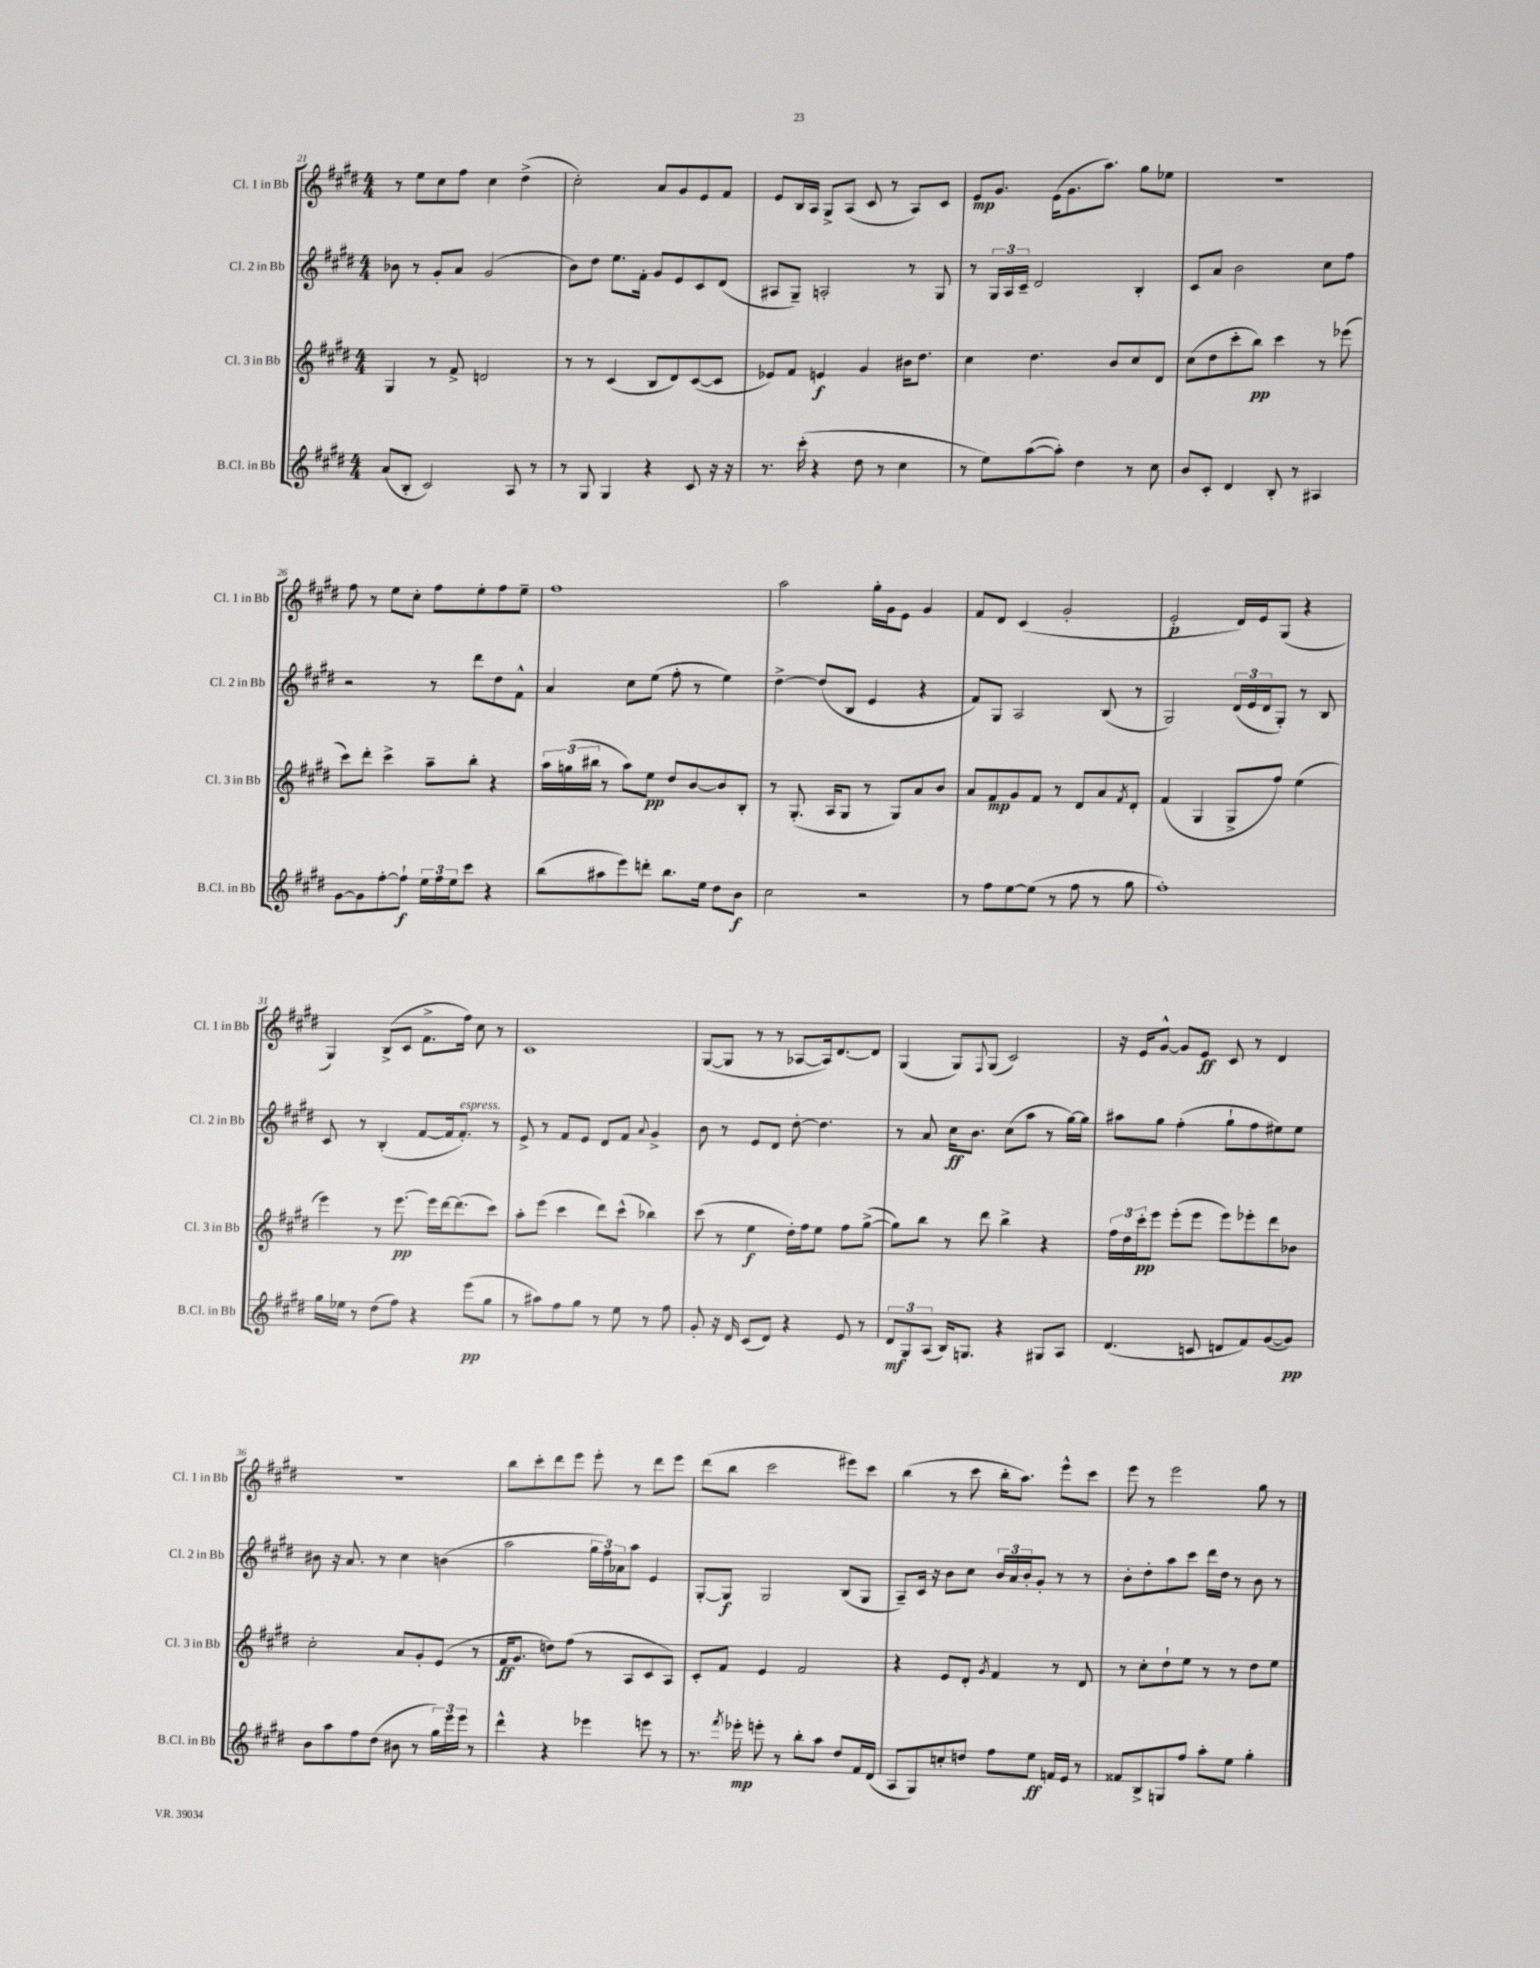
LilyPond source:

<<
\new StaffGroup <<
\new Staff = "s0" \with { instrumentName = "Cl. 1 in Bb" shortInstrumentName = "Cl. 1 in Bb" } {
    \clef treble \key e \major \numericTimeSignature \time 4/4
    r8 e''8 cis''8 fis''8 cis''4 dis''4->( |
    cis''2-.) a'8 gis'8 e'8 fis'8 |
    e'8 b16 a16 gis8-> a8( cis'8 r8 a8) cis'8 |
    e'8\mp gis'8. e'16( gis'8. a''8.) gis''8 ees''8 |
    R1 |
    fis''8 r8 e''8 cis''8-. fis''8 e''8-. fis''8 e''8-- |
    fis''1 |
    a''2 gis''16-. gis'16 e'8 gis'4 |
    fis'8 dis'8 cis'4( gis'2-. |
    e'2-.\p dis'16) e'16 gis8( r4 |
    gis4) b8->( cis'8 fis'8.-> fis''16) cis''8 r8 |
    cis'1 |
    gis8~( gis8 r8 r8 aes8~ aes16) dis'8.~ dis'8 |
    gis4( gis8) \appoggiatura { fis8 } gis8( cis'2) |
    r16 e'16 gis'8~-^ gis'8 e'8\ff cis'8 r8 dis'4 |
    R1 |
    b''8 cis'''8-. dis'''8 e'''8 e'''8-. r8 dis'''8 e'''8 |
    dis'''8( b''8 cis'''2 eis'''8) cis'''8 |
    b''4( r8 cis'''8 b''16-. a''8.) e'''8-^ cis'''8 |
    e'''8 r8 e'''2 gis''8 r8 \bar "|." |
}
\new Staff = "s1" \with { instrumentName = "Cl. 2 in Bb" shortInstrumentName = "Cl. 2 in Bb" } {
    \clef treble \key e \major \numericTimeSignature \time 4/4
    bes'8 r8 gis'8-. a'8 gis'2( |
    b'8) dis''8 e''8. fis'16-. gis'8 e'8 cis'8 dis'8( |
    ais8 gis8--) a2-. r8 gis8 |
    r8 \tuplet 3/2 { gis16 a16 cis'16-- } dis'2 b4-. |
    cis'8 a'8 b'2 cis''8 fis''8 |
    r2 r8 dis'''8 dis''8 fis'8-^ |
    a'4 cis''8 e''8( fis''8-. r8 e''4) |
    dis''4~-> dis''8( b8 e'4 r4 |
    fis'8) gis8 a2 b8( r8 |
    gis2) \tuplet 3/2 { dis'16( e'16 dis'16 } gis8-.) r8 b8 |
    cis'8 r8 b4-.( fis'8~ fis'16 fis'8.-.^\markup { \italic "espress." }) r8 |
    e'8-> r8 fis'8 e'8 dis'8 fis'8 \appoggiatura { a'8 } gis'4-> |
    b'8 r8 e'8 dis'8 dis''8~-. dis''4. |
    r8 a'8 cis''16\ff b'8. cis''8( a''8 r8 gis''16~) gis''16 |
    ais''8 gis''8 fis''4-.( gis''8-! fis''8 eis''8) eis''8 |
    bis'8 r16 a'8. r8 cis''4 b'4( |
    a''2 \tuplet 3/2 { gis''16 fis''16) aes'16 } a''8 e'4 |
    gis8~-. gis8\f gis2 b8( gis8 |
    a8--) cis'16 r16 b'8 cis''8 \tuplet 3/2 { b'16 a'16 b'16-. } gis'8-. r8 r8 |
    b'8-. dis''8-. a''8 cis'''8 dis'''16 dis''16 r8 b'8 r8 \bar "|." |
}
\new Staff = "s2" \with { instrumentName = "Cl. 3 in Bb" shortInstrumentName = "Cl. 3 in Bb" } {
    \clef treble \key e \major \numericTimeSignature \time 4/4
    gis4 r8 fis'8-> d'2 |
    r8 r8 cis'4( b8 dis'8) cis'8~( cis'8 |
    ees'8) fis'8 e'4\f gis'4 bis'16 dis''8. |
    cis''4 dis''4. b'8 cis''8 dis'8 |
    cis''8( dis''8 cis'''8-. b''8\pp) cis'''4 r8 ees'''8( |
    cis'''8) dis'''8-. cis'''4-> a''8-- b''8-. r4 |
    \tuplet 3/2 { a''16 g''16( bis''16 } r8 a''8) e''8\pp dis''8 b'8~ b'8 b8-. |
    r8 gis8.-.( a16 gis8 r8 gis8) a'8 b'8 |
    a'8 fis'8\mp gis'8 fis'8 r8 dis'8 a'8 \acciaccatura { fis'8 } dis'8-. |
    fis'4( gis4 gis8-> fis''8) e''4( |
    e'''4) r8 e'''8.~\pp e'''16 dis'''16~ dis'''8.( cis'''8) |
    a''8-. e'''8( cis'''4 dis'''8) cis'''8-^( bes''4) |
    cis'''8( r8 e''4\f dis''16-.) fis''16 e''8 fis''8 gis''8~->( |
    gis''8) b''8 r8 dis'''8 b''4-> r4 |
    \tuplet 3/2 { fis''16 dis''16 cis'''16-.\pp } e'''8 e'''8-.( e'''8 e'''8) ees'''8-. dis'''8 bes'8 |
    cis''2-. a'8 gis'8-. e'8( r8 |
    fis'16\ff gis'8. d''8) fis''8( r8 a8 cis'8 a8) |
    cis'8-. fis'8 e'4 fis'2 |
    r4 e'8 dis'8-. \acciaccatura { gis'8 } fis'4 r8 dis'8 |
    r8 cis''8-. dis''8-! e''8 r8 r8 dis''8 e''8 \bar "|." |
}
\new Staff = "s3" \with { instrumentName = "B.Cl. in Bb" shortInstrumentName = "B.Cl. in Bb" } {
    \clef treble \key e \major \numericTimeSignature \time 4/4
    a'8( b8-. cis'2) a8 r8 |
    r8 gis8 gis4 r4 cis'8 r16 r16 |
    r8. cis'''16-.( r4 dis''8 r8 cis''4 |
    r8 e''8) a''8~( a''8-.) dis''4 r8 cis''8 |
    b'8 cis'8-. dis'4 b8-. r8 ais4 |
    gis'8~ gis'8 fis''8~-. fis''8-!\f \tuplet 3/2 { e''16 fis''16 e''16 } cis'''8 r4 |
    b''8( ais''8 e'''8) d'''8-. b''8. e''16 dis''8 b'8\f |
    cis''2 r2 |
    r8 fis''8 e''8~ e''8( r8 fis''8 r8 gis''8 |
    fis''1-.) |
    gis''16 ees''16 r8 dis''8( fis''8) r4 e'''8\pp( gis''8 |
    r8 ais''8) fis''8 gis''8 r8 e''8 r8 fis''8 |
    gis'8-. r16 dis'16 cis'8( dis'8) r4 e'8 r8 |
    \tuplet 3/2 { dis'8\mf gis8 a8( } b16) g8. r4 gis8 a8 |
    dis'4.( c'8 d'8 fis'8) gis'8~( gis'8\pp) |
    b'8 a''8 fis''8 dis''8( bis'8 r8 \tuplet 3/2 { gis''16) e'''16 e'''16 } r8 |
    dis'''4-^ r4 ees'''4 e'''8 r8 |
    r8. \acciaccatura { fis'''8 } ees'''16-.\mp e'''8-. r8 b''8-. a''8 dis''8 fis'16 dis'16( |
    a8 gis8) c''8-. d''8 fis''8 e''8\ff f'16 e'16 r8 |
    fisis'8 b8-> g8 fis''8 a''8-. e''8 gis''4-. \bar "|." |
}
>>
>>
\layout { \context { \Score currentBarNumber = #21 } }
